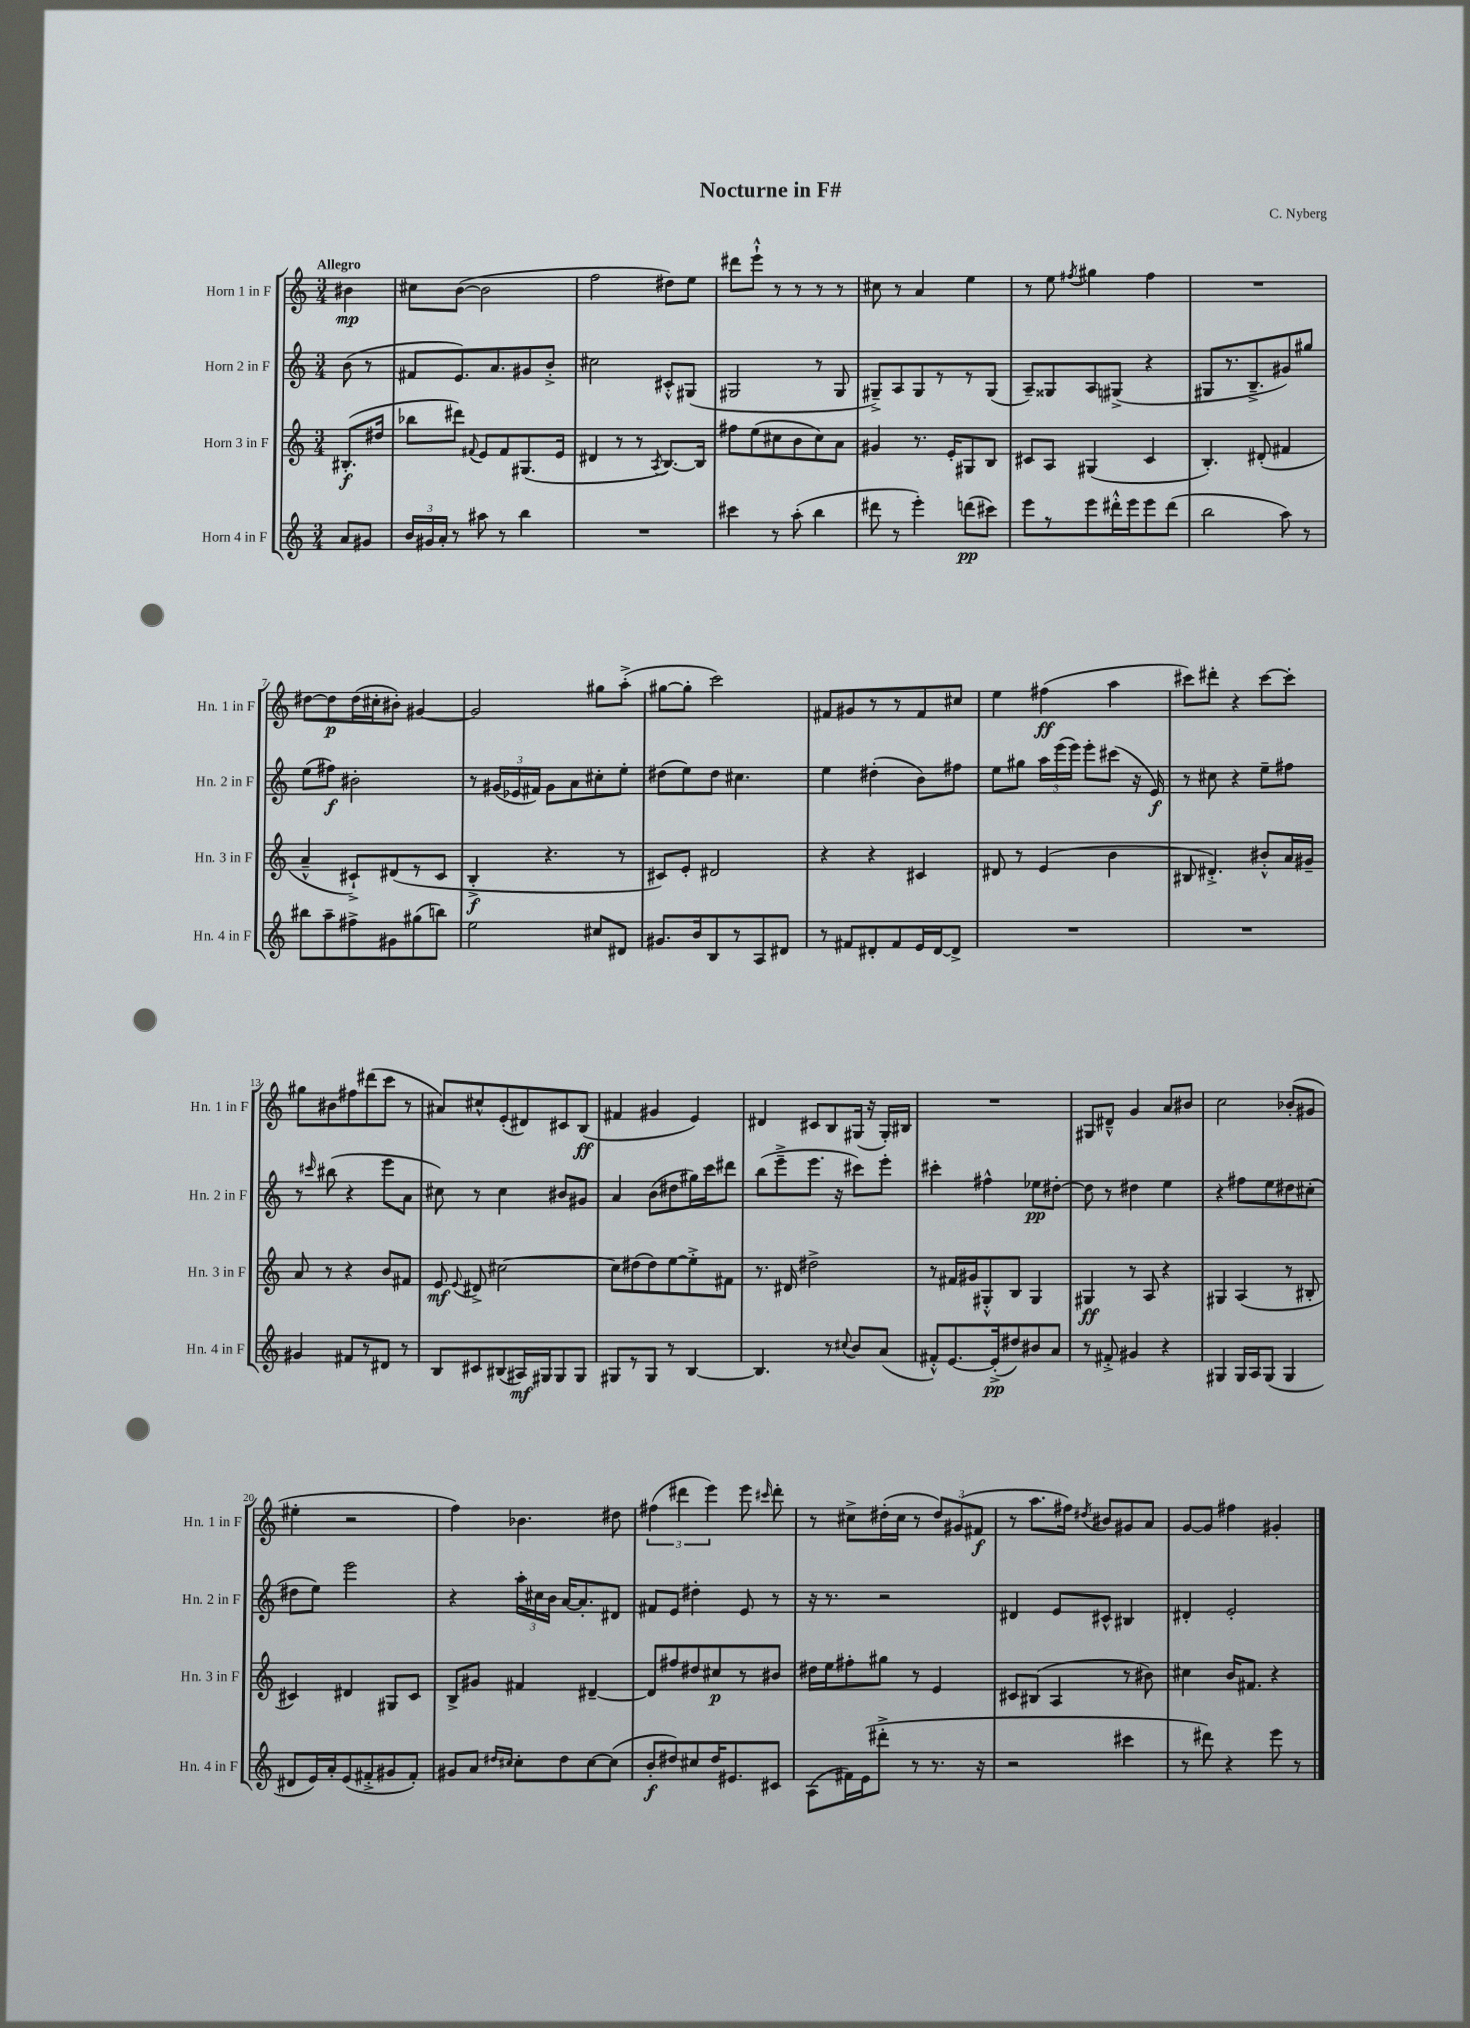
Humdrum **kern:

**kern	**dynam	**kern	**dynam	**kern	**dynam	**kern	**dynam
*part4	*part4	*part3	*part3	*part2	*part2	*part1	*part1
*staff4	*staff4	*staff3	*staff3	*staff2	*staff2	*staff1	*staff1
*I"Horn 4 in F	*	*I"Horn 3 in F	*	*I"Horn 2 in F	*	*I"Horn 1 in F	*
*I'Hn. 4 in F	*	*I'Hn. 3 in F	*	*I'Hn. 2 in F	*	*I'Hn. 1 in F	*
*clefG2	*	*clefG2	*	*clefG2	*	*clefG2	*
*k[]	*	*k[]	*	*k[]	*	*k[]	*
*M3/4	*	*M3/4	*	*M3/4	*	*M3/4	*
=	=	=	=	=	=	=	=
!	!	!	!	!	!	!LO:TX:a:B:t=Allegro	!
8a/L	.	(8.B#X'/L	f	(8b\	.	4b#X\	mp
8g#X/J	.	.	.	8r	.	.	.
.	.	16dd#X/Jk	.	.	.	.	.
=1	=1	=1	=1	=1	=1	=1	=1
24b/LL	.	8bb-X\L	.	8f#X/L	.	8cc#X\L	.
24g#X/	.	.	.	.	.	.	.
24a'/JJ	.	.	.	.	.	.	.
8r	.	8ddd#X\J)	.	8.e/)	.	([8b\J	.
.	.	8qqf#X/	.	.	.	.	.
8aa#X\	.	8e/L	.	.	.	2b\]	.
.	.	.	.	8.a/	.	.	.
8r	.	8f#/	.	.	.	.	.
4bb\	.	(8.G#X/	.	8g#X/	.	.	.
.	.	.	.	8b'^/J	.	.	.
.	.	16e/Jk	.	.	.	.	.
=2	=2	=2	=2	=2	=2	=2	=2
2.r	.	4d#X/	.	2cc#X\	.	2ff\	.
.	.	8r	.	.	.	.	.
.	.	8r	.	.	.	.	.
.	.	8qA/	.	.	.	.	.
.	.	[8.B/L)	.	8c#X'^^/L	.	8dd#X\L)	.
.	.	.	.	(8G#X/J	.	8ee\J	.
.	.	16B/Jk]	.	.	.	.	.
=3	=3	=3	=3	=3	=3	=3	=3
4ccc#X\	.	8ff#X\L	.	2G#X/	.	8ddd#X\L	.
.	.	(8ee\	.	.	.	8eee`^^\J	.
8r	.	8cc#X\	.	.	.	8r	.
(8aa'\	.	8b\	.	.	.	8r	.
4bb\	.	8cc#\)	.	8r	.	8r	.
.	.	8a\J	.	8G#/	.	8r	.
=4	=4	=4	=4	=4	=4	=4	=4
8ddd#X\	.	4g#X/	.	8G#X~^/L)	.	8cc#X\	.
8r	.	.	.	8A/	.	8r	.
4eee'\)	.	8.r	.	8G#/	.	4a/	.
.	.	.	.	8r	.	.	.
.	.	16e'/KL	.	.	.	.	.
(8dddn\L	pp	8G#X/	.	8r	.	4ee\	.
8ccc#X\J)	.	8B/J	.	(8G#/J	.	.	.
=5	=5	=5	=5	=5	=5	=5	=5
8eee\L	.	8c#X/L	.	8A~/L)	.	8r	.
8r	.	8A/J	.	8G##X/	.	8ee\	.
.	.	.	.	.	.	8qff#X/	.
8eee\	.	(4G#X/	.	8A/	.	4gg#X\	.
16ddd#X'^^\L	.	.	.	(8G#X^/J	.	.	.
16eee\J	.	.	.	.	.	.	.
8eee\	.	4c#/	.	4r	.	4ff#\	.
(8ddd#\J	.	.	.	.	.	.	.
=6	=6	=6	=6	=6	=6	=6	=6
2bb\	.	4.B'/)	.	8G#X/L	.	2.r	.
.	.	.	.	8.r	.	.	.
.	.	.	.	8.B~^/	.	.	.
.	.	(8d#X'/	.	.	.	.	.
8aa\)	.	4f#X/	.	8g#X/)	.	.	.
8r	.	.	.	8gg#X/J	.	.	.
!!LO:LB:g=z
=7	=7	=7	=7	=7	=7	=7	=7
8bb#X\L	.	4a~^^/	.	(8ee\L	.	[8dd#X\L	.
8aa~\	.	.	.	8ff#X\J)	f	8dd#\]	p
8ff#X^\	.	8c#X`^/L)	.	2b#X'\	.	(16dd#\L	.
.	.	.	.	.	.	16cc#X'\J	.
8g#X\	.	(8d#X/	.	.	.	8b#X'\J)	.
(8gg#X\	.	8r	.	.	.	[4g#X/	.
8bbn\J)	.	8c#/J	.	.	.	.	.
=8	=8	=8	=8	=8	=8	=8	=8
2ee\	.	4B'^/	f	8r	.	2g#/]	.
.	.	.	.	(24g#X/LL	.	.	.
.	.	.	.	24e-X/	.	.	.
.	.	.	.	24f#X/JJ)	.	.	.
.	.	4.r	.	8g#\L	.	.	.
.	.	.	.	8a\	.	.	.
8cc#X/L	.	.	.	8cc#X'\	.	8gg#X\L	.
8d#X/J	.	8r	.	8ee'\J	.	(8aa'^\J	.
=9	=9	=9	=9	=9	=9	=9	=9
8.g#X/L	.	8c#X/L)	.	(8dd#X\L	.	[8gg#X\L	.
.	.	8e'/J	.	8ee\)	.	8gg#'\J]	.
16b/k	.	.	.	.	.	.	.
8B/	.	2d#X/	.	8dd#\J	.	2ccc\)	.
8r	.	.	.	4.cc#X\	.	.	.
8A/	.	.	.	.	.	.	.
8d#X/J	.	.	.	.	.	.	.
=10	=10	=10	=10	=10	=10	=10	=10
8r	.	4r	.	4ee\	.	8f#X/L	.
8f#X/L	.	.	.	.	.	8g#X/	.
8d#X'/	.	4r	.	(4dd#X'\	.	8r	.
8f#/	.	.	.	.	.	8r	.
16e/L	.	4c#X/	.	8b\L)	.	8f#/	.
[16d#/J	.	.	.	.	.	.	.
8d#^/J]	.	.	.	8ff#X\J	.	8cc#X/J	.
=11	=11	=11	=11	=11	=11	=11	=11
2.r	.	8d#X/	.	8ee\L	.	4ee\	.
.	.	8r	.	8gg#X\J	.	.	.
.	.	(4e/	.	24aa\LL	.	(4ff#X\	ff
.	.	.	.	(24eee\	.	.	.
.	.	.	.	24eee\JJ)	.	.	.
.	.	.	.	8eee'\L	.	.	.
.	.	4b\	.	(8ccc#X\J	.	4aa\	.
.	.	.	.	16r	.	.	.
.	.	.	.	16e/)	f	.	.
=12	=12	=12	=12	=12	=12	=12	=12
2.r	.	8B#X/	.	8r	.	8ccc#X\L)	.
.	.	4.d#X'^/)	.	8cc#X\	.	8ddd#X'\J	.
.	.	.	.	4r	.	4r	.
.	.	8b#X'^^/L	.	8ee~\L	.	[8ccc#\L	.
.	.	16a/L	.	8ff#X\J	.	8ccc#'\J]	.
.	.	16g#X~/JJ	.	.	.	.	.
!!LO:LB:g=z
=13	=13	=13	=13	=13	=13	=13	=13
4g#X/	.	8a/	.	8r	.	8gg#X\L	.
.	.	.	.	16qqccc#X/	.	.	.
.	.	8r	.	(8bb#X\	.	8b#X\	.
8f#X/L	.	4r	.	4r	.	8ff#X\	.
8r	.	.	.	.	.	(8ddd#X\	.
8d#X/J	.	8b/L	.	8eee\L	.	8ccc\J	.
8r	.	8f#X/J	.	8a\J	.	8r	.
=14	=14	=14	=14	=14	=14	=14	=14
8B/L	.	8e/	mf	8cc#X\)	.	8a#X/L)	.
.	.	8qqe/	.	.	.	.	.
8c#X/	.	8d#X^/	.	8r	.	8cc#X^^/	.
(8B#X/	.	[2cc#X\	.	4cc#\	.	(8e'/	.
16A#X/L)	mf	.	.	.	.	8d#X/)	.
16G#X/J	.	.	.	.	.	.	.
8G#/	.	.	.	8b#X/L	.	8c#X/	.
8G#/J	.	.	.	8g#X/J	.	(8B/J	ff
=15	=15	=15	=15	=15	=15	=15	=15
8G#X/L	.	8cc#\L]	.	4a/	.	4f#X/	.
8r	.	(8dd#X\	.	.	.	.	.
8G#/J	.	8dd#\)	.	(8b\L	.	4g#X/	.
8r	.	[8ee\	.	8dd#X\	.	.	.
[4B/	.	8ee'^\]	.	16gg#X\L)	.	4e/)	.
.	.	.	.	16ccc\J	.	.	.
.	.	8f#X\J	.	8ddd#X\J	.	.	.
=16	=16	=16	=16	=16	=16	=16	=16
4.B/]	.	8.r	.	(8bb\L	.	4d#X/	.
.	.	.	.	8eee~^\	.	.	.
.	.	16d#X/	.	.	.	.	.
.	.	2dd#X^\	.	8.eee\J	.	8c#X/L	.
8r	.	.	.	.	.	8B/	.
.	.	.	.	16r	.	.	.
8qqcc#X/	.	.	.	.	.	.	.
8b/L	.	.	.	8ccc#X\L)	.	(16G#X/Jk	.
.	.	.	.	.	.	16r	.
(8a/J	.	.	.	8eee'\J	.	16G#'/LL)	.
.	.	.	.	.	.	16B#X/JJ	.
=17	=17	=17	=17	=17	=17	=17	=17
8f#X'^^/L)	.	8r	.	4ccc#X'\	.	2.r	.
[8.e/	.	16f#X/LL	.	.	.	.	.
.	.	16g#X/J	.	.	.	.	.
.	.	8G#X'^^/	.	4ff#X^^\	.	.	.
(16e'^/k]	pp	.	.	.	.	.	.
8dd#X/)	.	8B/J	.	.	.	.	.
8b#X/	.	4G#/	.	8ee-X\L	pp	.	.
8a/J	.	.	.	[8dd#X'\J	.	.	.
=18	=18	=18	=18	=18	=18	=18	=18
8r	.	4G#X/	ff	8dd#\]	.	8G#X/L	.
8f#X'^/	.	.	.	8r	.	8d#X~^^/J	.
4g#X/	.	8r	.	4dd#X\	.	4g/	.
.	.	8A/	.	.	.	.	.
4r	.	4r	.	4ee\	.	8a/L	.
.	.	.	.	.	.	8b#X/J	.
=19	=19	=19	=19	=19	=19	=19	=19
4G#X/	.	4G#X/	.	4r	.	2cc\	.
16G#/LL	.	(4A/	.	8ff#X\L	.	.	.
16A/J	.	.	.	.	.	.	.
(8G#/J	.	.	.	8ee\	.	.	.
4G#/	.	8r	.	8dd#X\	.	(8b-X'/L	.
.	.	8B#X'/	.	(8cc#X'\J	.	8g#X/J	.
!!LO:LB:g=z
=20	=20	=20	=20	=20	=20	=20	=20
8d#X/L	.	4c#X/)	.	8dd#X\L	.	4ee#X'\	.
16e/L)	.	.	.	8ee\J)	.	.	.
16a'/J	.	.	.	.	.	.	.
(8e/	.	4d#X/	.	2eee\	.	2r	.
8f#X'^/	.	.	.	.	.	.	.
8g#X/	.	8G#X/L	.	.	.	.	.
8f#'/J)	.	8c#/J	.	.	.	.	.
=21	=21	=21	=21	=21	=21	=21	=21
8g#X/L	.	8B^/L	.	4r	.	4ff\)	.
8a/J	.	8g#X/J	.	.	.	.	.
16qqdd#X/LL	.	.	.	.	.	.	.
16qqcc#X/JJ	.	.	.	.	.	.	.
8cc#'\L	.	4f#X/	.	24aa'\LL	.	4.b-X\	.
.	.	.	.	24cc#X\	.	.	.
.	.	.	.	24b\JJ	.	.	.
8dd#\	.	.	.	[16a/KL	.	.	.
.	.	.	.	8.a'/]	.	.	.
[8cc#\	.	[4d#X~/	.	.	.	.	.
(8cc#\J]	.	.	.	8d#X/J	.	8dd#X\	.
=22	=22	=22	=22	=22	=22	=22	=22
8b'/L	f	8d#/L]	.	8f#X/L	.	(6ff#X\	.
8dd#X/)	.	8ff#X/	.	8e/J	.	.	.
.	.	.	.	.	.	6ddd#X\	.
8cc#X/	.	8dd#X/	.	4dd#X'\	.	.	.
.	.	.	.	.	.	6eee\)	.
16dd#/K	.	8cc#X/	p	.	.	.	.
8.e#X/	.	.	.	.	.	.	.
.	.	8r	.	8e/	.	8eee\	.
.	.	.	.	.	.	16qqccc#X/	.
8c#X/J	.	8b#X/J	.	8r	.	8ddd#'\	.
=23	=23	=23	=23	=23	=23	=23	=23
(8A\L	.	16dd#X\LL	.	16r	.	8r	.
.	.	16ee\J	.	8.r	.	.	.
16f#X\L)	.	8ff#X'\	.	.	.	8cc#X^\L	.
(16e\J	.	.	.	.	.	.	.
8ddd#X'^\J	.	8gg#X\J	.	2r	.	(16dd#X'\L	.
.	.	.	.	.	.	16cc#\JJ	.
8r	.	8r	.	.	.	8r	.
8.r	.	4e/	.	.	.	12dd#/L)	.
.	.	.	.	.	.	(12g#X/	.
.	.	.	.	.	.	12f#X/J	f
16r	.	.	.	.	.	.	.
=24	=24	=24	=24	=24	=24	=24	=24
2r	.	8c#X/L	.	4d#X/	.	8r	.
.	.	(8B#X/J	.	.	.	8.aa\L	.
.	.	4A/	.	8e/L	.	.	.
.	.	.	.	.	.	16ff#X\Jk)	.
.	.	.	.	.	.	8qdd#X/	.
.	.	.	.	8c#X^^/J	.	8b#X/L	.
4ccc#X\	.	8r	.	4B#X/	.	8g#X/	.
.	.	8b#X\)	.	.	.	8a/J	.
=25	=25	=25	=25	=25	=25	=25	=25
8r	.	4cc#X\	.	4d#X'/	.	[8g/L	.
8ddd#X\)	.	.	.	.	.	8g/J]	.
4r	.	16b/KL	.	2e'/	.	4ff#X\	.
.	.	8.f#X/J	.	.	.	.	.
8eee\	.	4r	.	.	.	4g#X'/	.
8r	.	.	.	.	.	.	.
==	==	==	==	==	==	==	==
*-	*-	*-	*-	*-	*-	*-	*-
